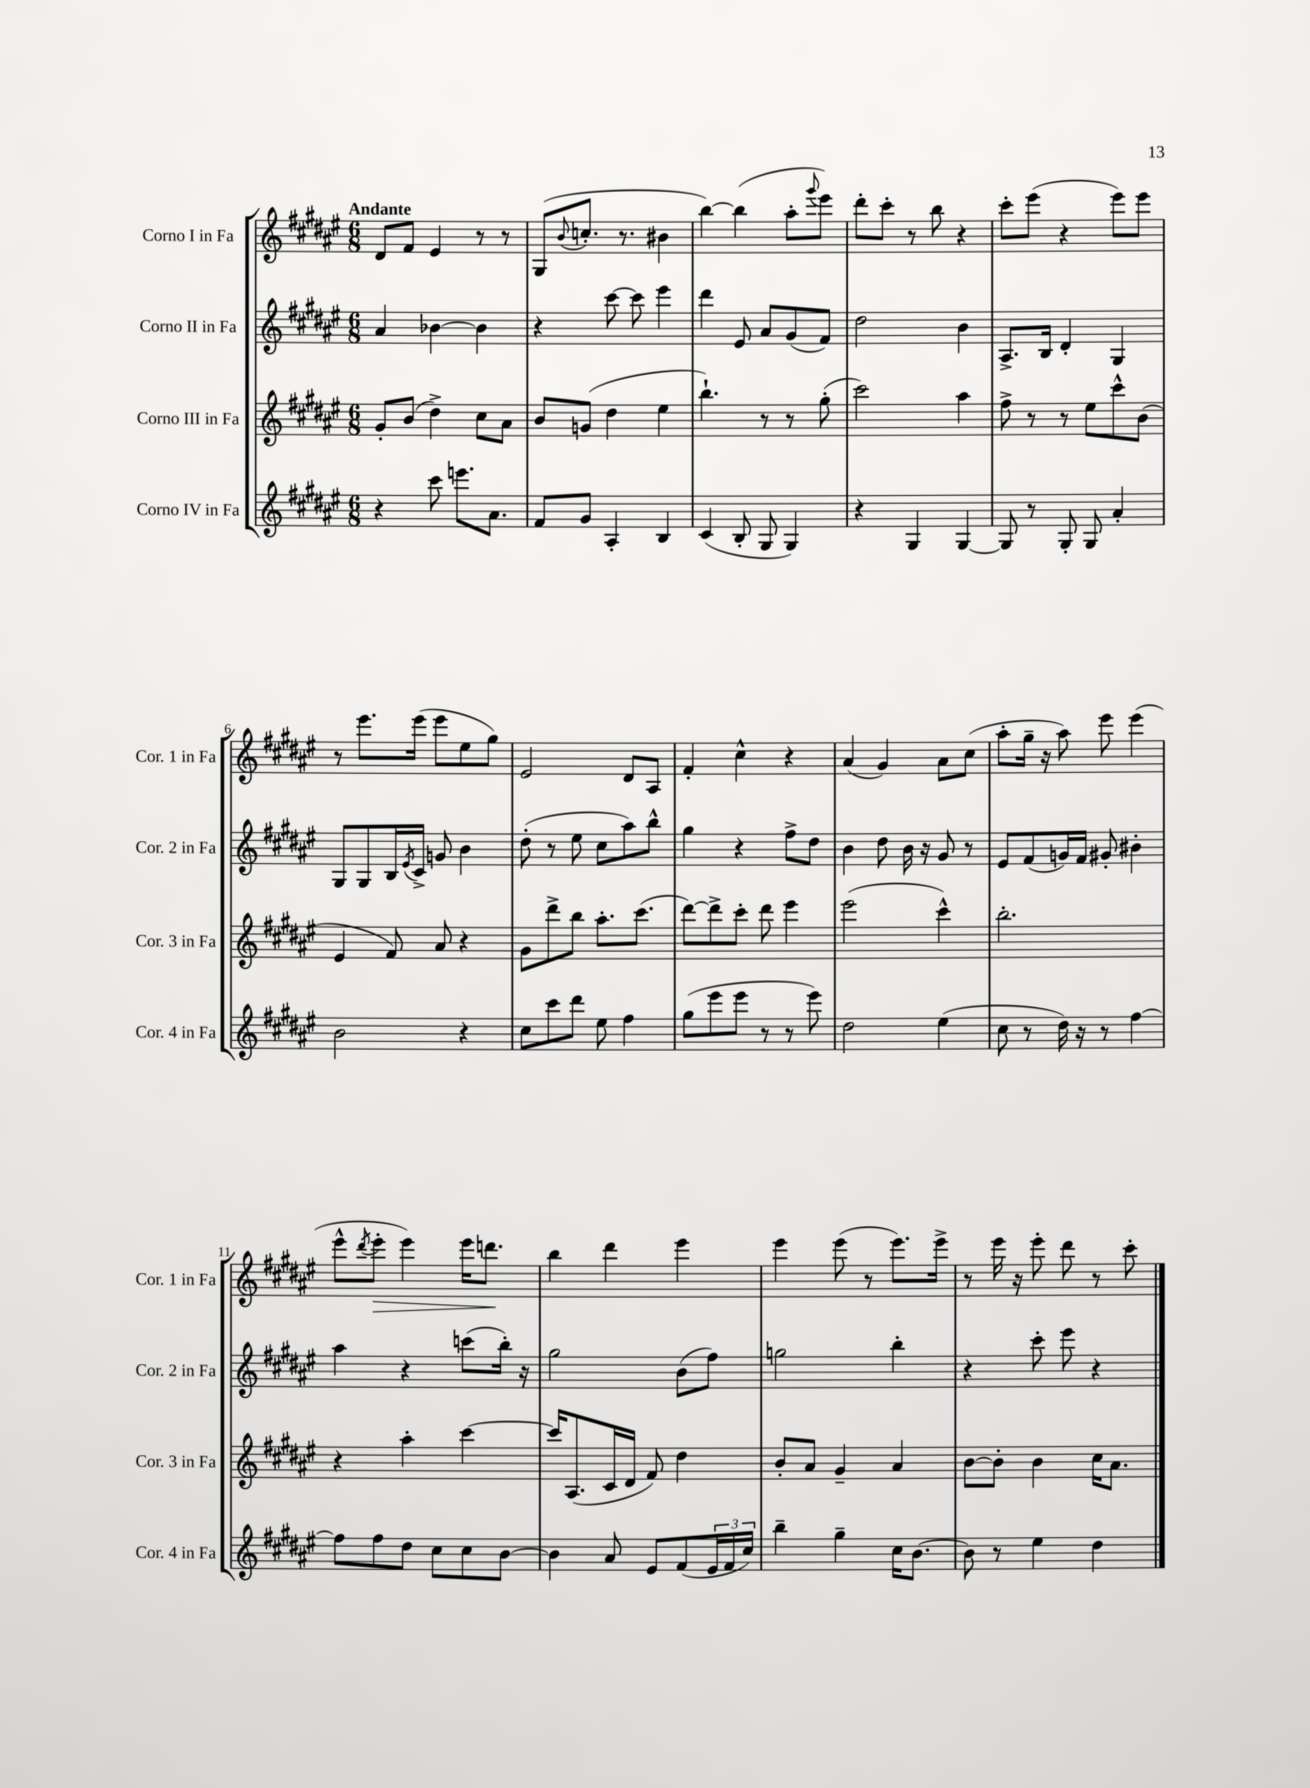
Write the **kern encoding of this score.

**kern	**kern	**kern	**kern	**dynam
*part4	*part3	*part2	*part1	*part1
*staff4	*staff3	*staff2	*staff1	*staff1
*I"Corno IV in Fa	*I"Corno III in Fa	*I"Corno II in Fa	*I"Corno I in Fa	*
*I'Cor. 4 in Fa	*I'Cor. 3 in Fa	*I'Cor. 2 in Fa	*I'Cor. 1 in Fa	*
*clefG2	*clefG2	*clefG2	*clefG2	*
*k[f#c#g#d#a#e#]	*k[f#c#g#d#a#e#]	*k[f#c#g#d#a#e#]	*k[f#c#g#d#a#e#]	*
*M6/8	*M6/8	*M6/8	*M6/8	*
=1	=1	=1	=1	=1
!	!	!	!LO:TX:a:B:t=Andante	!
4r	8g#'/L	4a#/	8d#/L	.
.	(8b/J	.	8f#/J	.
8ccc#\	4dd#^\)	[4b-X\	4e#/	.
8.eeen\L	.	.	.	.
.	8cc#\L	4b-\]	8r	.
8.a#\J	.	.	.	.
.	8a#\J	.	8r	.
=2	=2	=2	=2	=2
8f#/L	8b/L	4r	(8G#/L	.
.	.	.	8qqb/	.
8g#/J	(8gn/J	.	8.ccn'/J	.
4A#'/	4dd#\	[8ccc#\	.	.
.	.	.	8.r	.
.	.	8ccc#\]	.	.
4B/	4ee#\	4eee#\	4b#X\	.
=3	=3	=3	=3	=3
(4c#/	4.bb`\)	4ddd#\	[4bb\)	.
8B'/	.	8e#/	(4bb\]	.
8G#/	8r	8a#/L	.	.
4G#/)	8r	(8g#/	8aa#'\L	.
.	.	.	8qqggg#/	.
.	(8gg#'\	8f#/J)	8eee#\J)	.
=4	=4	=4	=4	=4
4r	2ccc#\)	2dd#\	8ddd#'\L	.
.	.	.	8ccc#'\J	.
4G#/	.	.	8r	.
.	.	.	8bb\	.
[4G#/	4aa#\	4b\	4r	.
=5	=5	=5	=5	=5
8G#/]	8ff#^\	8.A#^/L	8ccc#'\L	.
8r	8r	.	(8eee#\J	.
.	.	16B/Jk	.	.
8G#'/	8r	4d#'/	4r	.
8G#/	8ee#\L	.	.	.
4a#'/	8ccc#^^\	4G#/	8eee#\L)	.
.	(8b\J	.	8eee#\J	.
!!LO:LB:g=z
=6	=6	=6	=6	=6
2b\	4e#/	8G#/L	8r	.
.	.	8G#/	8.eee#\L	.
.	8f#/)	16B/L	.	.
.	.	8qe#/	.	.
.	.	16c#^/JJ	(16eee#\Jk	.
.	8a#/	8gn/	8eee#\L	.
4r	4r	4b\	8ee#\	.
.	.	.	8gg#\J)	.
=7	=7	=7	=7	=7
8cc#\L	8g#\L	(8dd#'\	2e#/	.
8ccc#\	8ddd#^\	8r	.	.
8ddd#\J	8bb\J	8ee#\	.	.
8ee#\	8.aa#'\L	8cc#\L	.	.
4ff#\	.	8aa#\)	8d#/L	.
.	(8.ccc#\J	.	.	.
.	.	8bb^^\J	8A#/J	.
=8	=8	=8	=8	=8
(8gg#\L	[8ddd#\L)	4gg#\	4f#'/	.
8eee#\	8ddd#^\]	.	.	.
8eee#\J	8ccc#'\J	4r	4cc#^^\	.
8r	8ddd#\	.	.	.
8r	4eee#\	8ff#^\L	4r	.
8eee#\)	.	8dd#\J	.	.
=9	=9	=9	=9	=9
2dd#\	(2eee#\	4b\	(4a#/	.
.	.	8dd#\	4g#/)	.
.	.	16b\	.	.
.	.	16r	.	.
(4ee#\	4ccc#^^\)	8g#/	8a#\L	.
.	.	8r	(8cc#\J	.
=10	=10	=10	=10	=10
8cc#\	2.bb'\	8e#/L	8aa#'\L	.
8r	.	(8f#/	16gg#~\Jk	.
.	.	.	16r	.
16dd#\)	.	16gn/L)	8aa#\)	.
16r	.	16f#/JJ	.	.
8r	.	8g#X'/	8eee#\	.
[4ff#\	.	4b#X'\	(4eee#\	.
!!LO:LB:g=z
=11	=11	=11	=11	=11
8ff#\L]	4r	4aa#\	8eee#^^\L	.
.	.	.	8qddd#/	.
!	!	!	!	!LO:HP:b
8ff#\	.	.	8eee#'\J	>
8dd#\J	4aa#'\	4r	4eee#\)	.
8cc#\L	.	.	.	.
8cc#\	[4ccc#\	(8cccn\L	16eee#\KL	.
.	.	.	8.dddn\J	.
[8b\J	.	16bb'\Jk)	.	.
.	.	16r	.	.
.	.	.	.	]
=12	=12	=12	=12	=12
4b\]	16ccc#/KL]	2gg#\	4bb\	.
.	(8.A#/	.	.	.
8a#/	16c#/L	.	4ddd#\	.
.	16d#/JJ	.	.	.
8e#/L	8f#/)	.	.	.
(8f#/	4dd#\	(8b\L	4eee#\	.
24e#/L	.	8ff#\J)	.	.
24f#/	.	.	.	.
24cc#/JJ)	.	.	.	.
=13	=13	=13	=13	=13
4bb~\	8b'/L	2ggn\	4eee#\	.
.	8a#/J	.	.	.
4gg#~\	4g#~/	.	(8eee#\	.
.	.	.	8r	.
16cc#\KL	4a#/	4bb'\	8.eee#\L)	.
[8.b\J	.	.	.	.
.	.	.	16eee#^\Jk	.
=14	=14	=14	=14	=14
8b\]	[8b\L	4r	8r	.
8r	8b'\J]	.	16eee#\	.
.	.	.	16r	.
4ee#\	4b\	8ccc#'\	8eee#'\	.
.	.	8eee#\	8ddd#\	.
4dd#\	16cc#\KL	4r	8r	.
.	8.a#\J	.	.	.
.	.	.	8ccc#'\	.
==	==	==	==	==
*-	*-	*-	*-	*-
